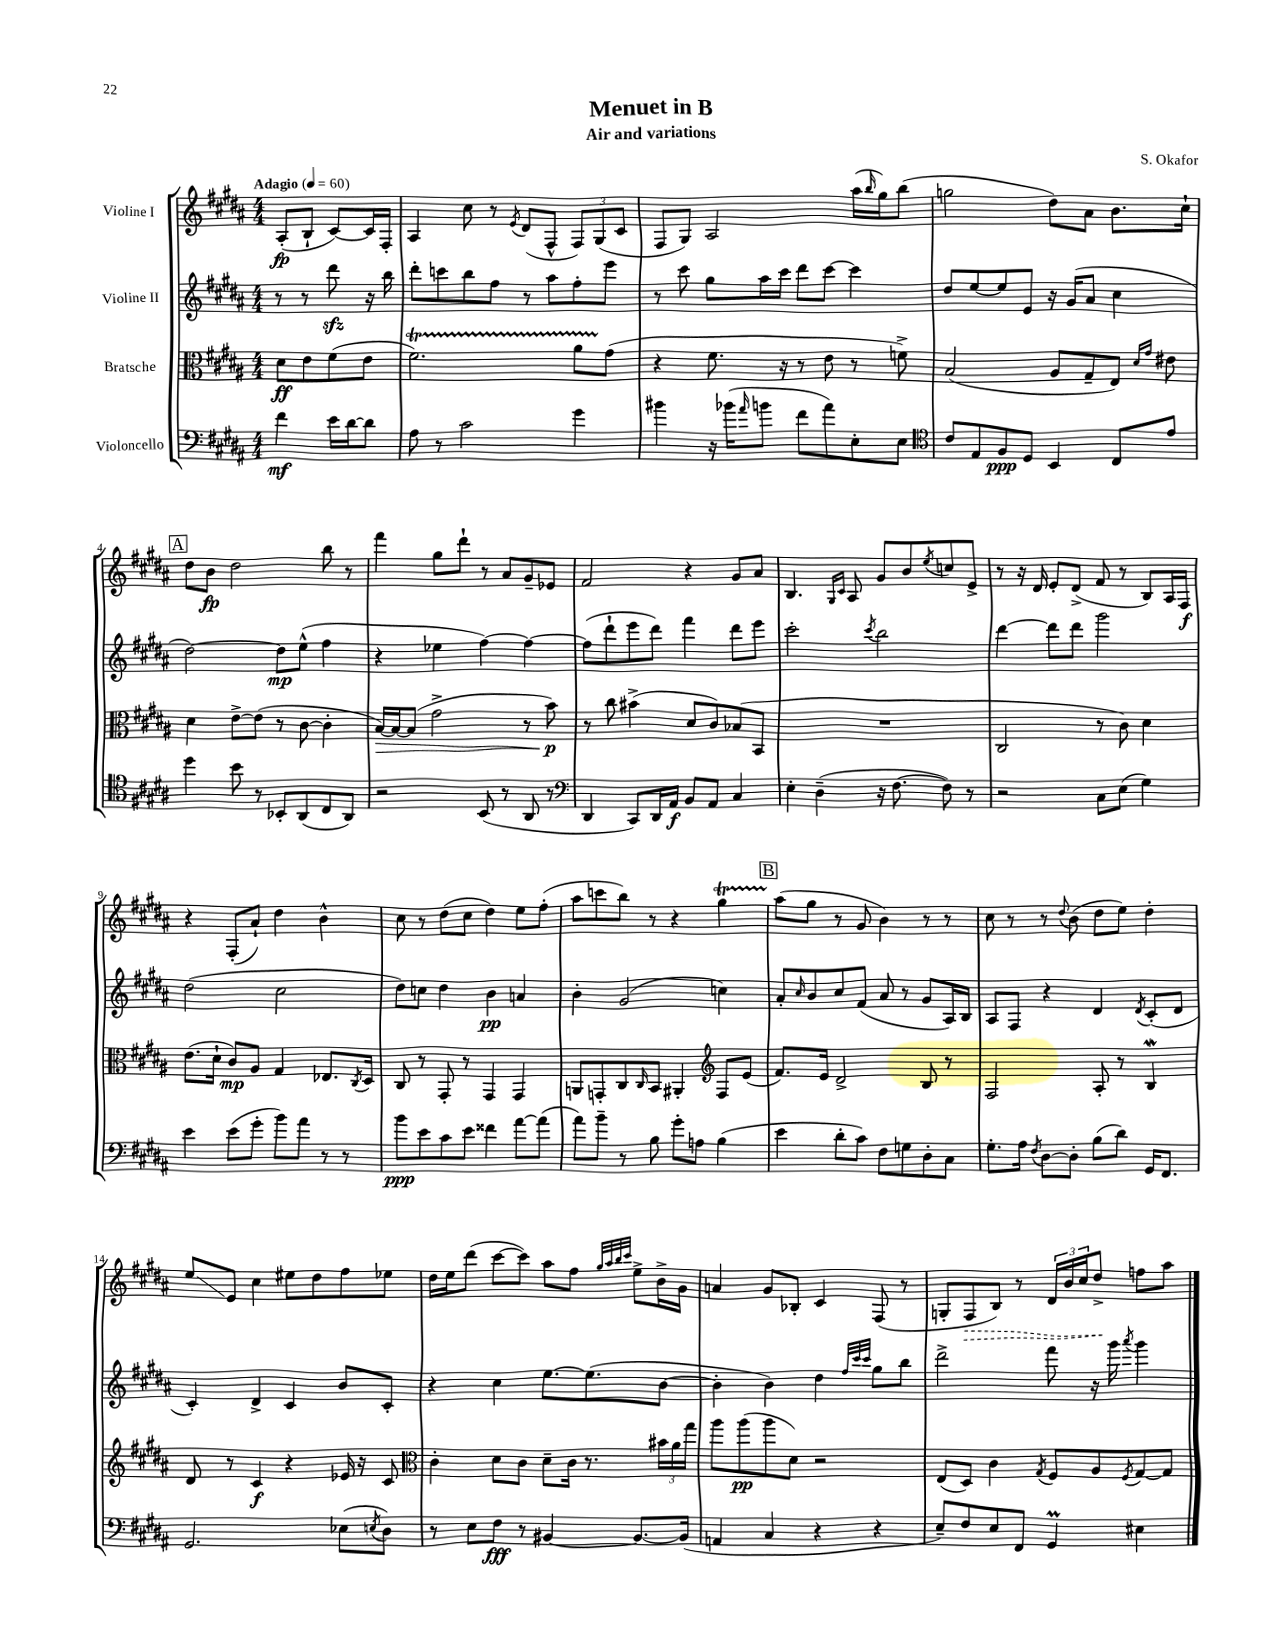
\header { title = "Menuet in B" composer = "S. Okafor" subtitle = "Air and variations" }
<<
\new StaffGroup <<
\new Staff = "s0" \with { instrumentName = "Violine I" } {
    \clef treble \key b \major \numericTimeSignature \time 4/4 \partial 2 \tempo "Adagio" 4 = 60
    ais8-.\fp( b8-! cis'8~) cis'16 fis16-. |
    ais4 cis''8 r8 \acciaccatura { e'8 } dis'8( fis8-^ \tuplet 3/2 { fis8) gis8( cis'8 } |
    fis8 gis8) ais2 ais''16( \grace { b''16 } gis''16) b''8( |
    g''2 dis''8) ais'8 b'8. cis''16-! |
    \mark \markup { \box "A" } dis''8 b'8\fp dis''2 b''8 r8 |
    fis'''4 gis''8 dis'''8-! r8 ais'8 gis'8-- ees'8 |
    fis'2 r4 gis'8 ais'8 |
    b4. \grace { gis16 cis'16 } ais8 gis'8 b'8 \acciaccatura { e''8 } c''8 e'8-> |
    r8 r16 dis'16 e'8-. dis'8->( fis'8 r8 b8) ais16 fis16\f |
    r4 fis8-.( ais'8-!) dis''4 b'4-^ |
    cis''8 r8 dis''8( cis''8 dis''4) e''8 fis''8-.( |
    ais''8 c'''8 b''8) r8 r4 gis''4\startTrillSpan |
    \mark \markup { \box "B" } ais''8\stopTrillSpan( gis''8 r8 gis'8 b'4) r8 r8 |
    cis''8 r8 r8 \appoggiatura { dis''8 } b'8( dis''8 e''8) dis''4-. |
    e''8\glissando e'8 cis''4 eis''8 dis''8 fis''8 ees''8 |
    dis''16 e''16 dis'''8( cis'''8~ cis'''8) ais''8 fis''8 \grace { gis''32 ais''32 b''32 cis'''32 } e''8-> b'16-> gis'16 |
    a'4 gis'8 bes8-. cis'4 fis8( r8 |
    g8-. \once \override Hairpin.style = #'dashed-line fis8\> b8) r8 \tuplet 3/2 { dis'16 b'16 cis''16 } dis''8->\! f''8 ais''8 \bar "|." |
}
\new Staff = "s1" \with { instrumentName = "Violine II" } {
    \clef treble \key b \major \numericTimeSignature \time 4/4 \partial 2
    r8 r8 dis'''8\sfz r16 b''16 |
    dis'''8-. c'''8 b''8 fis''8 r8 ais''8 fis''8-. e'''8 |
    r8 cis'''8 gis''8 ais''16 cis'''16 dis'''8 cis'''8~ cis'''4 |
    dis''8 e''8~ e''8 e'8 r16 gis'16( ais'8 cis''4 |
    \mark \markup { \box "A" } dis''2~) dis''8\mp e''8-^( fis''4 |
    r4 ees''4 fis''4~) fis''4~ |
    fis''8( dis'''8-! e'''8 dis'''8) fis'''4 dis'''8 e'''8 |
    cis'''2-. \acciaccatura { cis'''8 } b''2 |
    dis'''4~ dis'''8 dis'''8 gis'''2 |
    dis''2( cis''2 |
    dis''8) c''8 dis''4 b'4\pp a'4 |
    b'4-. gis'2( c''4) |
    \mark \markup { \box "B" } ais'8-. \grace { cis''16 } b'8 cis''8 fis'8( ais'8 r8 gis'8 ais16) b16 |
    ais8 fis8 r4 dis'4 \acciaccatura { dis'8 } cis'8-.( dis'8 |
    cis'4-.) dis'4-> cis'4 b'8 cis'8-. |
    r4 cis''4 e''8.~ e''8.( b'8~ |
    b'4-. b'4) dis''4 \grace { fis''32 cis'''32 cis'''32 } gis''8 b''8 |
    dis'''2-> fis'''8 r16 gis'''16 \acciaccatura { ais'''8 } gis'''4 \bar "|." |
}
\new Staff = "s2" \with { instrumentName = "Bratsche" } {
    \clef alto \key b \major \numericTimeSignature \time 4/4 \partial 2
    dis'8\ff e'8 fis'8( e'8 |
    fis'2.\startTrillSpan) ais'8 gis'8\stopTrillSpan( |
    r4 fis'8. r16 r8 e'8 r8 f'8->) |
    b2( ais8 gis8-- e8) \grace { dis'16 gis'16 } eis'8 |
    \mark \markup { \box "A" } dis'4 e'8~-> e'8( r8 cis'8~ cis'4-. |
    b16~\>) b16~ b8( gis'2-> r8 b'8\p\!) |
    r8 cis''8 bis'4->( dis'8 cis'8) bes8( b,8 |
    R1 |
    cis2 r8 cis'8) dis'4 |
    e'8.( dis'16-! cis'8\mp) ais8 gis4 ees8. \acciaccatura { cis8 } dis16 |
    cis8 r8 gis,8-. r8 gis,4 gis,4 |
    a,8 g,8-. cis8 \grace { cis16 } b,8 ais,4-. \clef treble fis8 e'8( |
    \mark \markup { \box "B" } fis'8.) e'16 dis'2-> b8 r8 |
    fis2 ais8-. r8 b4\mordent |
    dis'8 r8 cis'4\f r4 ees'16 r16 cis'8 |
    \clef alto cis'4-. dis'8 cis'8 dis'8-- cis'16 r8. \tuplet 3/2 { bis'16 ais'16 gis''16 } |
    ais''8 ais''8\pp( ais''8 dis'8) r2 |
    e8( dis8) cis'4 \acciaccatura { gis8 } fis8 ais8 \acciaccatura { fis8 } gis8~ gis8 \bar "|." |
}
\new Staff = "s3" \with { instrumentName = "Violoncello" } {
    \clef bass \key b \major \numericTimeSignature \time 4/4 \partial 2
    fis'4\mf e'16 dis'16~ dis'8 |
    ais8 r8 cis'2 gis'4 |
    bis'4 r16 bes'16( \grace { ais'16 } b'8 fis'8 ais'8) e8-. e8 |
    \clef tenor cis'8 e8 fis8\ppp dis8 b,4 cis8 e'8 |
    \mark \markup { \box "A" } dis''4 b'8 r8 bes,8-. ais,8( cis8 ais,8) |
    r2 b,8( r8 ais,8 r8 |
    \clef bass dis,4 cis,8) dis,16 ais,16\f b,8 ais,8 cis4 |
    e4-. dis4--( r16 fis8.~ fis8) r8 |
    r2 cis8 e8( gis4) |
    e'4 e'8( gis'8-. b'8) ais'8 r8 r8 |
    b'8\ppp e'8 cis'8 e'8 fisis'4 ais'8~ ais'8( |
    ais'8) b'8-- r8 b8 gis'8-. a8 b4( |
    \mark \markup { \box "B" } e'4 dis'8-. cis'8) fis8 g8 dis8-. cis8 |
    gis8.-. ais16 \acciaccatura { fis8 } dis8~ dis8-. b8( dis'8) gis,16 fis,8. |
    gis,2. ees8( \acciaccatura { e8 } dis8) |
    r8 e8 fis8\fff r8 bis,4~ bis,8.~ bis,16( |
    a,4 cis4 r4 r4 |
    e8--) fis8 e8 fis,8 gis,4\prall eis4 \bar "|." |
}
>>
>>
